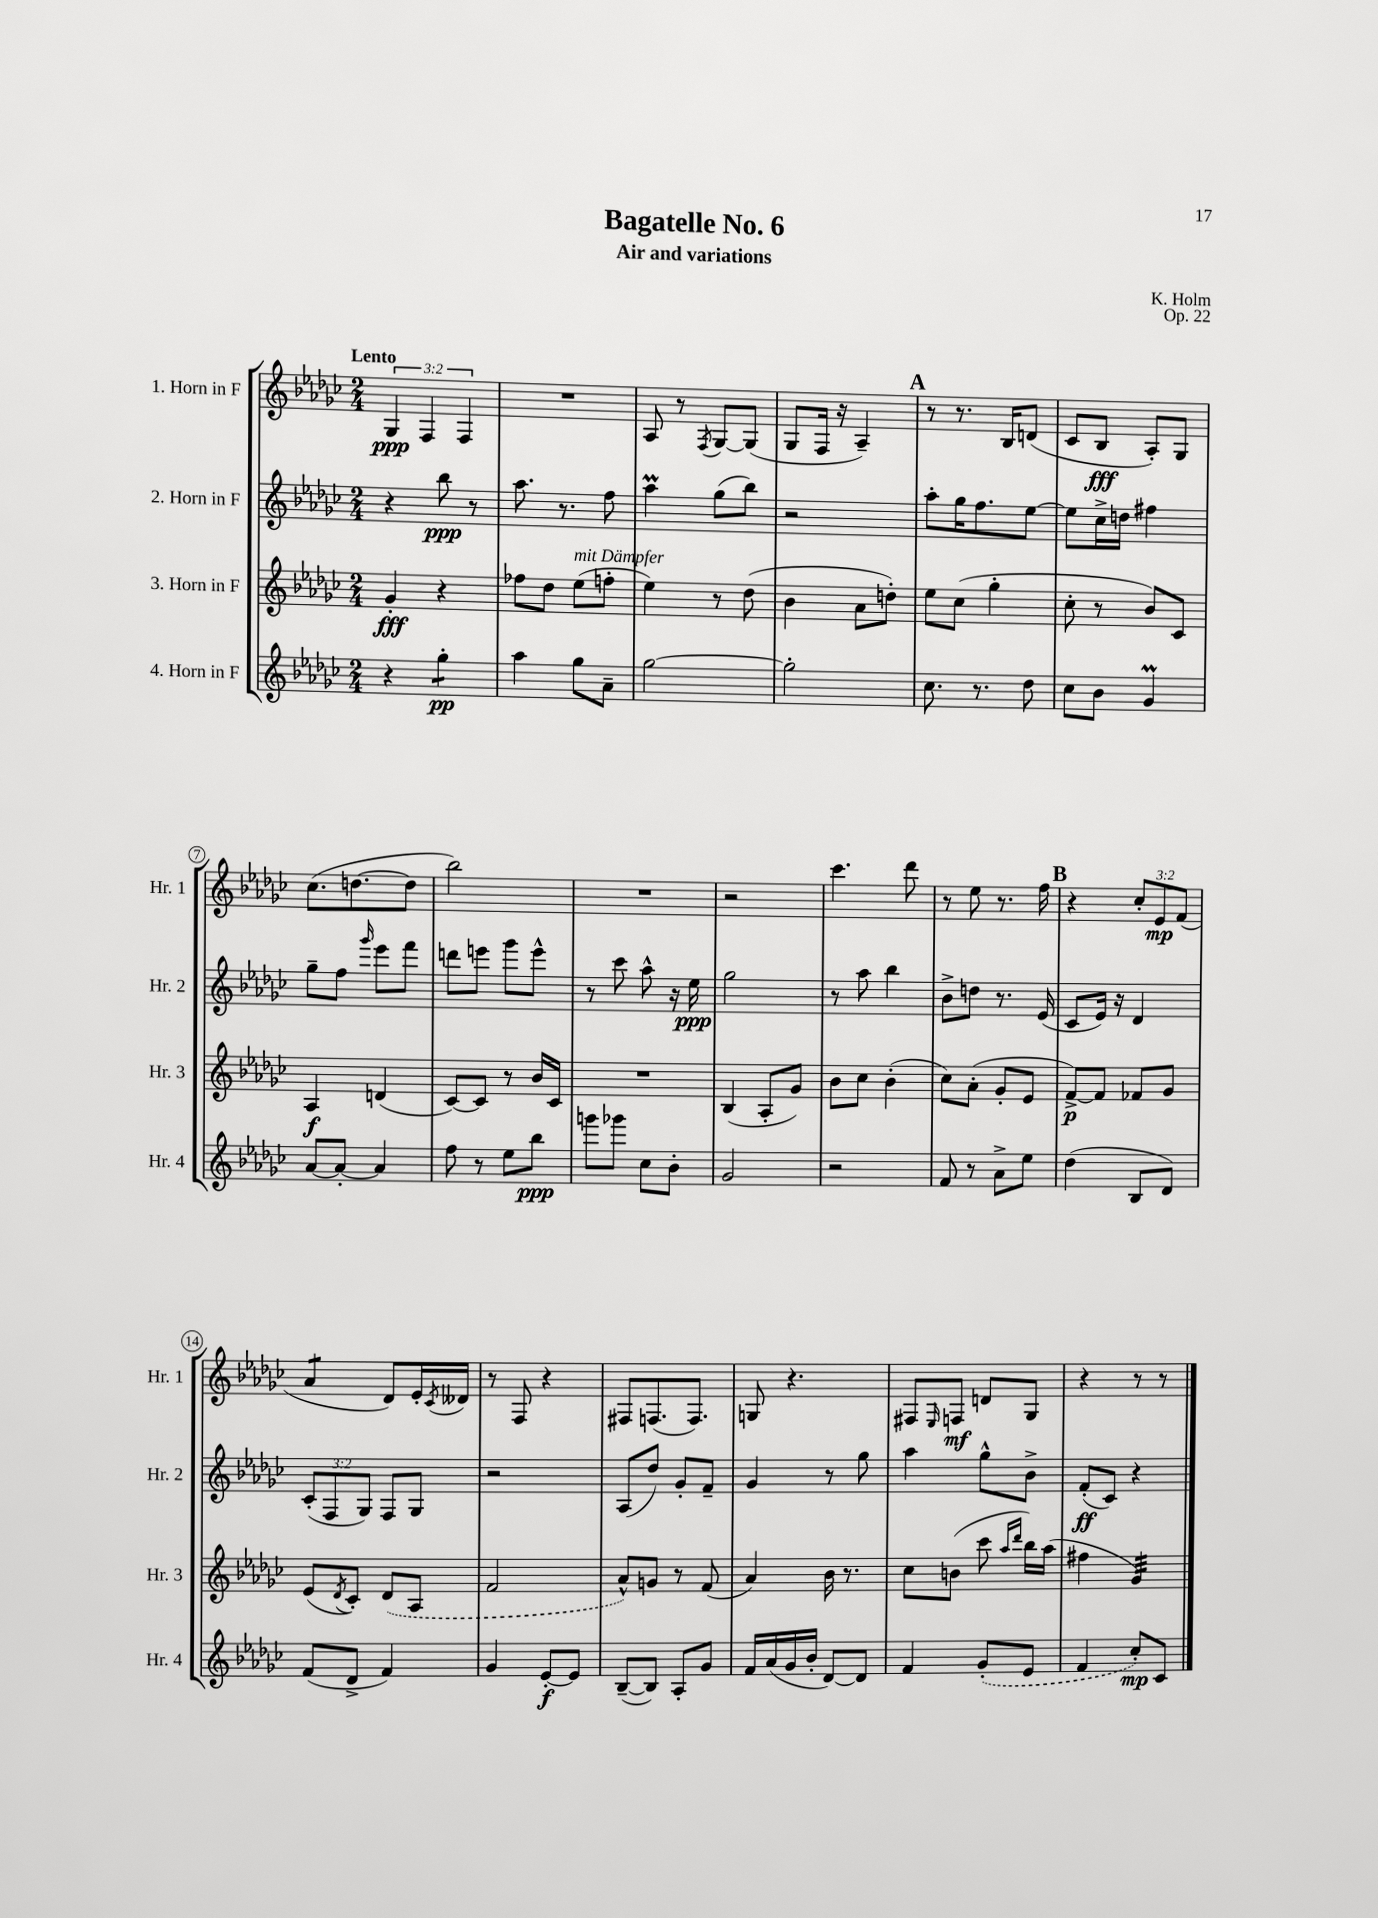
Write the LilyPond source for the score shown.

\header { title = "Bagatelle No. 6" composer = "K. Holm" subtitle = "Air and variations" opus = "Op. 22" }
<<
\new StaffGroup <<
\new Staff = "s0" \with { instrumentName = "1. Horn in F" shortInstrumentName = "Hr. 1" } {
    \clef treble \key ges \major \numericTimeSignature \time 2/4 \override Staff.TupletNumber.text = #tuplet-number::calc-fraction-text \tempo "Lento"
    \tuplet 3/2 { ges4\ppp f4 f4 } |
    R2 |
    aes8 r8 \acciaccatura { f8 } ges8~ ges8( |
    ges8 f16 r16 aes4--) |
    \mark \markup { \bold "A" } r8 r8. bes16 d'8( |
    ces'8 bes8\fff aes8-.) ges8 |
    ces''8.( d''8.~ d''8 |
    bes''2) |
    R2 |
    r2 |
    ces'''4. des'''8 |
    r8 ees''8 r8. f''16 |
    \mark \markup { \bold "B" } r4 \tuplet 3/2 { ces''8-. ees'8\mp f'8( } |
    aes'4:8 des'8) ees'16-. \acciaccatura { ces'8 } deses'16 |
    r8 f8 r4 |
    fis8 f8.( f8.) |
    g8 r4. |
    fis8 \grace { ees16 } f8\mf d'8 ges8 |
    r4 r8 r8 \bar "|." |
}
\new Staff = "s1" \with { instrumentName = "2. Horn in F" shortInstrumentName = "Hr. 2" } {
    \clef treble \key ges \major \numericTimeSignature \time 2/4 \override Staff.TupletNumber.text = #tuplet-number::calc-fraction-text
    r4 bes''8\ppp r8 |
    aes''8. r8. f''8 |
    aes''4\prall ges''8( bes''8) |
    r2 |
    \mark \markup { \bold "A" } aes''8-. ges''16 f''8. ees''8~ |
    ees''8 ces''16-> d''16 fis''4 |
    ges''8-- f''8 \grace { ges'''16 } ees'''8 f'''8 |
    d'''8 e'''8 ges'''8 e'''8-^ |
    r8 ces'''8 aes''8-^ r16 ees''16\ppp |
    ges''2 |
    r8 aes''8 bes''4 |
    bes'8-> d''8 r8. ees'16( |
    \mark \markup { \bold "B" } ces'8 ees'16) r16 des'4 |
    \tuplet 3/2 { ces'8-.( f8 ges8) } f8 ges8 |
    r2 |
    aes8( des''8) ges'8-. f'8-- |
    ges'4 r8 ges''8 |
    aes''4 ges''8-^ bes'8-> |
    f'8-.\ff( ces'8) r4 \bar "|." |
}
\new Staff = "s2" \with { instrumentName = "3. Horn in F" shortInstrumentName = "Hr. 3" } {
    \clef treble \key ges \major \numericTimeSignature \time 2/4
    ges'4-.\fff r4 |
    fes''8 des''8 ees''8^\markup { \italic "mit Dämpfer" }( f''8-. |
    ees''4) r8 des''8( |
    bes'4 aes'8 d''8-.) |
    \mark \markup { \bold "A" } ees''8 ces''8( ges''4-. |
    ces''8-. r8 bes'8) ces'8 |
    aes4\f d'4( |
    ces'8~) ces'8 r8 bes'16 ces'16 |
    R2 |
    bes4( aes8-. ges'8) |
    bes'8 ces''8 bes'4-.( |
    ces''8) aes'8-.( ges'8-. ees'8 |
    \mark \markup { \bold "B" } f'8~->\p) f'8 fes'8 ges'8 |
    ees'8( \acciaccatura { des'8 } ces'8-.) \once \slurDashed des'8( aes8 |
    f'2 |
    aes'8-^) g'8 r8 f'8( |
    aes'4) bes'16 r8. |
    ces''8 b'8( ces'''8 \grace { aes''16 des'''16 } bes''16) aes''16( |
    fis''4 ges'4:32) \bar "|." |
}
\new Staff = "s3" \with { instrumentName = "4. Horn in F" shortInstrumentName = "Hr. 4" } {
    \clef treble \key ges \major \numericTimeSignature \time 2/4
    r4 ges''4:8-.\pp |
    aes''4 ges''8 aes'8-- |
    ges''2~ |
    ges''2-. |
    \mark \markup { \bold "A" } ces''8. r8. des''8 |
    ces''8 bes'8 ges'4\prall |
    aes'8~ aes'8~-. aes'4 |
    f''8 r8 ees''8 bes''8\ppp |
    g'''8 ges'''8 ces''8 bes'8-. |
    ges'2 |
    r2 |
    f'8 r8 aes'8-> ees''8 |
    \mark \markup { \bold "B" } des''4( bes8 des'8) |
    f'8( des'8-> f'4) |
    ges'4 ees'8~-.\f ees'8 |
    bes8~--( bes8) aes8-. ges'8 |
    f'16 aes'16( ges'16 bes'16-. des'8~) des'8 |
    f'4 \once \slurDashed ges'8-.( ees'8 |
    f'4 ces''8-.\mp) ces'8 \bar "|." |
}
>>
>>
\layout { \context { \Score \override BarNumber.stencil = #(make-stencil-circler 0.1 0.3 ly:text-interface::print) } }
